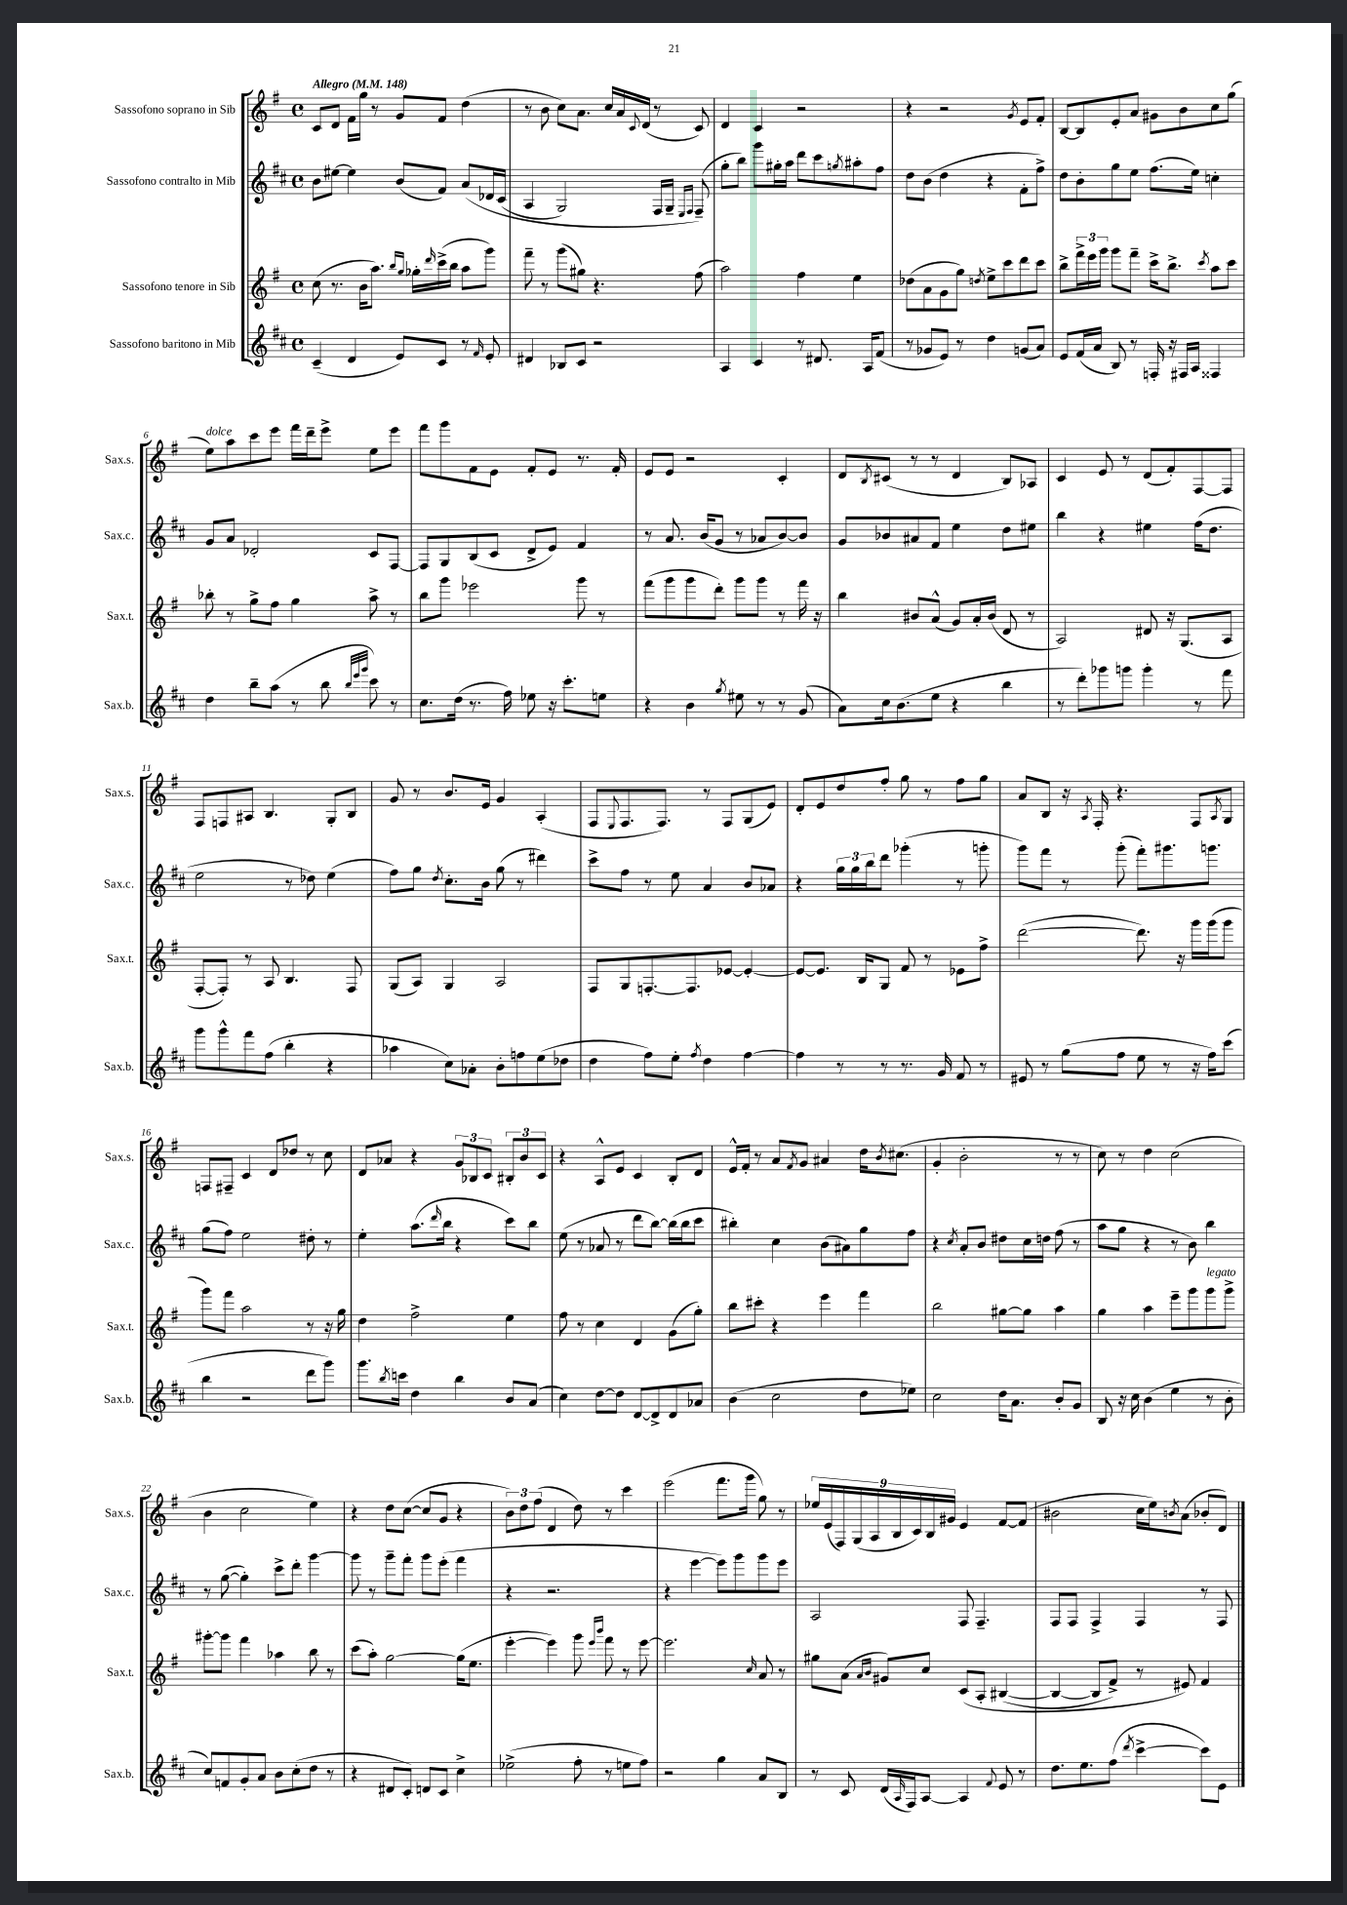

**kern	**kern	**kern	**kern
*part4	*part3	*part2	*part1
*staff4	*staff3	*staff2	*staff1
*I"Sassofono baritono in Mib	*I"Sassofono tenore in Sib	*I"Sassofono contralto in Mib	*I"Sassofono soprano in Sib
*I'Sax.b.	*I'Sax.t.	*I'Sax.c.	*I'Sax.s.
*clefG2	*clefG2	*clefG2	*clefG2
*k[f#c#]	*k[f#]	*k[f#c#]	*k[f#]
*M4/4	*M4/4	*M4/4	*M4/4
*met(c)	*met(c)	*met(c)	*met(c)
*MM148	*MM148	*MM148	*MM148
=1	=1	=1	=1
!	!	!	!LO:TX:a:B:t=Allegro
(4c#~/	(8cc\	8b\L	8c/L
.	8.r	[8ee#X\J	8d/J
4d/	.	4ee#\]	16f#\LL
.	16b\KL	.	16gg\JJ
.	8.aa\J)	.	8r
8e/L)	.	(8b/L	8g/L
.	16qqbb/LL	.	.
.	16qqgg/JJ	.	.
.	16gg-X'\LL	.	.
.	16qqddd/	.	.
8c#/J	(16ccc^\	8f#/J)	8f#/J
.	16bb\JJ	.	.
8r	8aa\L	(8a/L	(4dd\
16qqf#/	.	.	.
8e'/	8ggg\J)	16d-X/L	.
.	.	(16c#/JJ	.
=2	=2	=2	=2
4d#X/	8fff#~\	4A/	8r
.	8r	.	8b\
8B-X/L	(8ggg\L	2G/)	8cc\L)
8c#/J	8gg#X\J)	.	8.a\J
2r	4.r	.	.
.	.	.	16cc/LL
.	.	.	16a/
.	.	.	8qqc/
.	.	.	(16d/JJ
.	.	16F#/LL	8r
.	.	16G~/JJ	.
.	.	16qqE/LL	.
.	.	16qqF#/JJ	.
.	(8ff#\	(8F#~/)	8c/)
=3	=3	=3	=3
4A/	2aa\)	8gg'\L	4d/
.	.	8bb\J)	.
4c#/	.	8ggg\L	4c/
.	.	16gg#X'\L	.
.	.	16aa\JJ	.
8r	4ff#\	8ddd\L	2r
8.d#X/	.	8ccc#\	.
.	.	8qggn/	.
.	4ee\	8aa#X'\	.
16A/KL	.	.	.
(8f#/J	.	8ff#\J	.
=4	=4	=4	=4
8r	(8dd-X\L	8dd\L	4r
8g-X/L	8a\	(8b\J	.
8e/J)	8g\	4dd\	2r
8r	8gg\J)	.	.
.	8qddn/	.	.
4dd\	8ee^\L	4r	.
.	8ccc\	.	.
.	.	.	8qg/
(8gn/L	8ddd\	8f#'\L	8e/L
8a/J)	8ccc\J	8ff#^\J)	8f#'/J
=5	=5	=5	=5
8e/L	8bb^\L	8dd\L	[8B/L
(16f#/L	24fff#^\L	8b'\	8B/]
.	24eee\	.	.
16a/JJ	.	.	.
.	24ggg\JJ	.	.
8B/)	8ggg\L	8gg\	8e'/
8r	8fff#~\J	8ee\J	8a/J
16Fn'/	16ccc^\KL	(8.ff#\L	8g#X\L
16r	8.bb^\J	.	.
16F#X/LL	.	.	8b\
16A/JJ	.	16ee\Jk)	.
.	8qccc/	.	.
4F##X/	8aa\L	4ccn'\	8cc\
.	8ccc\J	.	(8gg\J
!!LO:LB:g=z
=6	=6	=6	=6
!	!	!	!LO:TX:a:i:t=dolce
4dd\	8bb-X'\	8g/L	8ee\L)
.	8r	8a/J	8aa\
8bb~\L	8gg^\L	2d-X'/	8ccc\
(8aa\J	8ff#\J	.	8eee\J
8r	4gg\	.	16fff#\LL
.	.	.	16ddd~\J
8bb\	.	.	8eee^\J
32qqbb/LLL	.	.	.
32qqeee/	.	.	.
32qqggg/JJJ	.	.	.
8ccc#\)	8aa^\	8c#/L	8ee\L
8r	8r	[8F#/J	8eee\J
=7	=7	=7	=7
8.cc#\L	8bb\L	8F#/L]	8fff#\L
.	8ggg\J	8G/	8ggg\
(16dd\Jk	.	.	.
8.r	2eee-X\	(8B/	8f#\
.	.	8c#/J	8e\J
16ff#\)	.	.	.
8ee-X\	.	8d^/L	8f#'/L
16r	.	8e/J)	8e/J
8.ccc#'\L	.	.	.
.	8ggg\	4f#/	8.r
8een\J	8r	.	.
.	.	.	16f#'/
=8	=8	=8	=8
4r	(8fff#\L	8r	8e/L
.	8ggg\	8.a/	8e/J
4b\	8ggg\	.	2r
.	.	(16b/KL	.
.	8ddd'\J)	8g/J	.
8qgg/	.	.	.
8ee#X\	8ggg\L	8r	.
8r	8ggg\J	8a-X/L	.
8r	8r	[8b/)	4c'/
(8g/	16fff#\	8b/J]	.
.	16r	.	.
=9	=9	=9	=9
8a\L)	4bb\	8g/L	8d/L
.	.	.	8qB/
16cc#\k	.	8b-X/	(8c#X/J
(8.b\	.	.	.
.	8b#X/L	8a#X/	8r
8ee\J	(8a^^/J	8f#/J	8r
4r	8g/L)	4ee\	4d/
.	16a'/L	.	.
.	(16b#/JJ	.	.
4bb\	8d/	8dd\L	8B/L)
.	8r	8ee#X\J	8A-X/J
=10	=10	=10	=10
8r	2A/)	4bb\	4c/
8ddd'\L)	.	.	.
8ggg-X\	.	4r	8e/
8gggn\J	.	.	8r
4ggg'\	8d#X/	4ee#X\	(8d/L
.	16r	.	8f#'/)
.	(8.G/L	.	.
8r	.	(16ff#\KL	[8F#/
.	.	8.dd\J	.
8fff#\	8A/J	.	8F#/J]
!!LO:LB:g=z
=11	=11	=11	=11
8ggg\L	[8F#'/L	2ee\	8F#/L
8ggg^^\	8F#'/J])	.	8Fn/
8fff#\	8r	.	8A#X/J
(8ff#\J	8A/	.	4.B/
4bb'\	4.B/	8r	.
.	.	8dd-X\)	.
4r	.	(4ee\	8G'/L
.	8F#/	.	8B/J
=12	=12	=12	=12
4aa-X\	(8G/L	8ff#\L)	8g/
.	8A/J)	8gg\J	8r
.	.	8qdd/	.
8cc#\L)	4G/	8.cc#'\L	8.b/L
8a-X'\J	.	.	.
.	.	16b\Jk	16e/Jk
8b'\L	2A/	(8gg\	4g/
8ffn\	.	8r	.
(8ee\	.	4ddd#X\)	(4A'/
8dd-X\J	.	.	.
=13	=13	=13	=13
4dd\	8F#/L	8ccc#^\L	8F#/L
.	.	.	8qqE/
.	8G/	8ff#\J	8.F#/
8ff#\L)	[8.Fn'/	8r	.
.	.	.	8.F#/J)
8ee'\J	.	8ee\	.
.	8.F/]	.	.
8qff#/	.	.	.
4dd\	.	4a/	8r
.	[8e-X/J	.	8F#/L
[4ff#\	4e-'/_	8b/L	(8G/
.	.	8a-X/J	8e/J)
=14	=14	=14	=14
4ff#\]	8e-/L_	4r	8d'/L
.	8.e-/J]	.	8e/
8r	.	24gg\LL	8dd/
.	.	24gg\	.
.	16B/KL	.	.
.	.	24bb\J	.
8r	8G/J	8ddd\J	8ff#'/J
8.r	8f#/	(4ggg-X'\	8gg\
.	8r	.	8r
16g/	.	.	.
8f#/	8e-X\L	8r	8ff#\L
8r	8ff#^\J	8gggn'\	8gg\J
=15	=15	=15	=15
8e#X/	([2ddd\	8ggg\L)	8a/L
8r	.	8fff#\J	8B/J
(8gg\L	.	8r	16r
.	.	.	8qA/
.	.	.	16F#'/
8ff#\J	.	(8ggg'\	4.r
8ee\	8.ddd\])	8fff#'\L)	.
8r	.	8.ggg#X\	.
.	16r	.	.
16r	16ggg\LL	.	8F#/L
16ff#\KL)	(16ggg\J	8.gggn\J	.
.	.	.	8qA/
(8ccc#\J	8ggg\J	.	8G/J
!!LO:LB:g=z
=16	=16	=16	=16
4bb\	8ggg\L)	(8gg\L	8Fn/L
.	8fff#\J	8ff#\J)	8F#X~/J
2r	2aa\	2ee\	4c/
.	.	.	8d/L
.	.	.	8dd-X/J
8ddd\L	8r	8dd#X'\	8r
8ggg\J)	16r	8r	8cc\
.	16gg\	.	.
=17	=17	=17	=17
8.ggg\L	4dd\	4ee'\	8d/L
.	.	.	8a-X/J
8qbb/	.	.	.
16cccn\Jk	.	.	.
4dd\	2ff#^\	(8.aa\L	4r
.	.	16qqddd/	.
.	.	16bb\Jk	.
4bb\	.	4r	12g/L
.	.	.	12B-X/
.	.	.	12c/J
8b/L	4ee\	8ccc#\L)	12B#X'/L
.	.	.	12b/
(8a/J	.	8bb\J	.
.	.	.	12c/J
=18	=18	=18	=18
4cc#\)	8ff#\	(8ee\	4r
.	8r	8r	.
[8dd\L	4cc\	8a-X/	8A^^/L
8dd\J]	.	8r	8e/J
[8d/L	4d/	8ddd\L	4c/
8d^/]	.	[8bb\J)	.
8d/	(8g\L	(16bb\LL]	8B'/L
.	.	16bb\J	.
8a-X/J	8gg'\J)	8ccc#\J	8d/J
=19	=19	=19	=19
(4b\	8bb\L	4bb#X'\)	16e^^/LL
.	.	.	16f#'/JJ
.	8ccc#X'\J	.	8r
2cc#\	4r	4cc#\	8a/L
.	.	.	8qf#/
.	.	.	8g/J
.	4eee\	(8b\L	4a#X/
.	.	8a#X\)	.
8dd\L	4fff#\	8gg\	16dd\KL
.	.	.	8qb/
.	.	.	(8.cc#X\J
8ee-X\J)	.	8ff#\J	.
=20	=20	=20	=20
2cc#\	2bb\	4r	4g'/
.	.	8qcc#/	.
.	.	8a'/L	2b'\
.	.	8b/J	.
16dd\KL	[8gg#X\L	8dd#X\L	.
8.a\J	.	.	.
.	8gg#\J]	16cc#\L	.
.	.	16ddn\JJ	.
8b'/L	4aa\	(8ff#\	8r
8g/J	.	8r	8r
=21	=21	=21	=21
8B/	4gg\	8aa\L	8cc\)
16r	.	8gg\J	8r
16cc#\	.	.	.
(4b\	4aa\	4r	4dd\
4ee\	8eee~\L	8r	(2cc\
.	8ggg\	8b\)	.
!	!LO:TX:a:i:t=legato	!	!
8r	8ggg\	4bb\	.
8b'\	8ggg^\J	.	.
!!LO:LB:g=z
=22	=22	=22	=22
8cc#/L)	[8ggg#X'\L	8r	4b\
8fn/	8ggg#\J]	([8gg\	.
8g'/	4fff#\	4gg'\])	2cc\
8a/J	.	.	.
8b\L	4aa-X\	8ccc#^\L	.
(8cc#'\	.	8ddd'\J	.
8dd\J	8bb\	[4ggg\	4ee\)
8r	8r	.	.
=23	=23	=23	=23
4r	(8ccc\L	8ggg\]	4r
.	8aa'\J)	8r	.
8d#X/L	[2gg\	8ggg~\L	8dd\L
8c#'/J)	.	8fff#'\J	([8cc\J
8dn/L	.	8ggg\L	8cc/L]
8c#/J	.	(8eee'\J	8g/J
4cc#^\	(16gg\KL]	4fff#\	4r
.	8.ee\J	.	.
=24	=24	=24	=24
(2ee-X^\	[4eee'\	4r	12b\L)
.	.	.	12dd\
.	.	.	(12ff#\J
.	4eee\])	2.r	4d/
8ff#'\	8ggg\	.	8dd\)
.	16qqeee/LL	.	.
.	16qqbbb/JJ	.	.
8r	8fff#\	.	8r
8een\L	8r	.	4ccc\
8ff#\J)	[8eee\	.	.
=25	=25	=25	=25
2r	2.eee\]	4r	(2eee\
.	.	[4eee\	.
4gg\	.	8eee\L])	8.fff#\L
.	.	8ggg\	.
.	.	.	16ggg\Jk
.	16qqcc/	.	.
8a/L	8a/	8ggg\	8gg\)
8B/J	8r	8eee\J	8r
=26	=26	=26	=26
8r	8gg#X\L	2A/	18ee-X/LL
.	.	.	(18e/
.	.	.	18F#/)
8c#/	(8a\J	.	.
.	.	.	(18G/
.	.	.	18A/
.	16qqa/LL	.	.
.	16qqb/JJ	.	.
(16d/LL	8g#X/L)	.	.
.	.	.	18B/
16qqA/	.	.	.
16F#/J)	.	.	.
.	.	.	18c/)
[8A/J	8cc/J	.	.
.	.	.	18B/
.	.	.	18g#X/JJ
4A/]	(8c/L	8F#/	4e/
.	8A'/J	4.F#~/	.
8qqf#/	.	.	.
8e/	([4B#X/	.	[8f#/L
8r	.	.	(8f#/J]
=27	=27	=27	=27
8.dd\L	4B#/_	8F#/L	2b#X\
.	.	8F#/J	.
8.ee\	.	.	.
.	8B#/L]	4F#^/	.
(8ff#\J	8f#^/J)	.	.
8qddd/	.	.	.
[4ccc#^\	8r	4F#/	16cc\LL
.	.	.	16ee\J)
.	.	.	8qbn/
.	8e#X/)	.	(8a\J
8ccc#\L])	4f#/	8r	8b-X'/L
8e\J	.	8F#/	8d/J)
==	==	==	==
*-	*-	*-	*-
